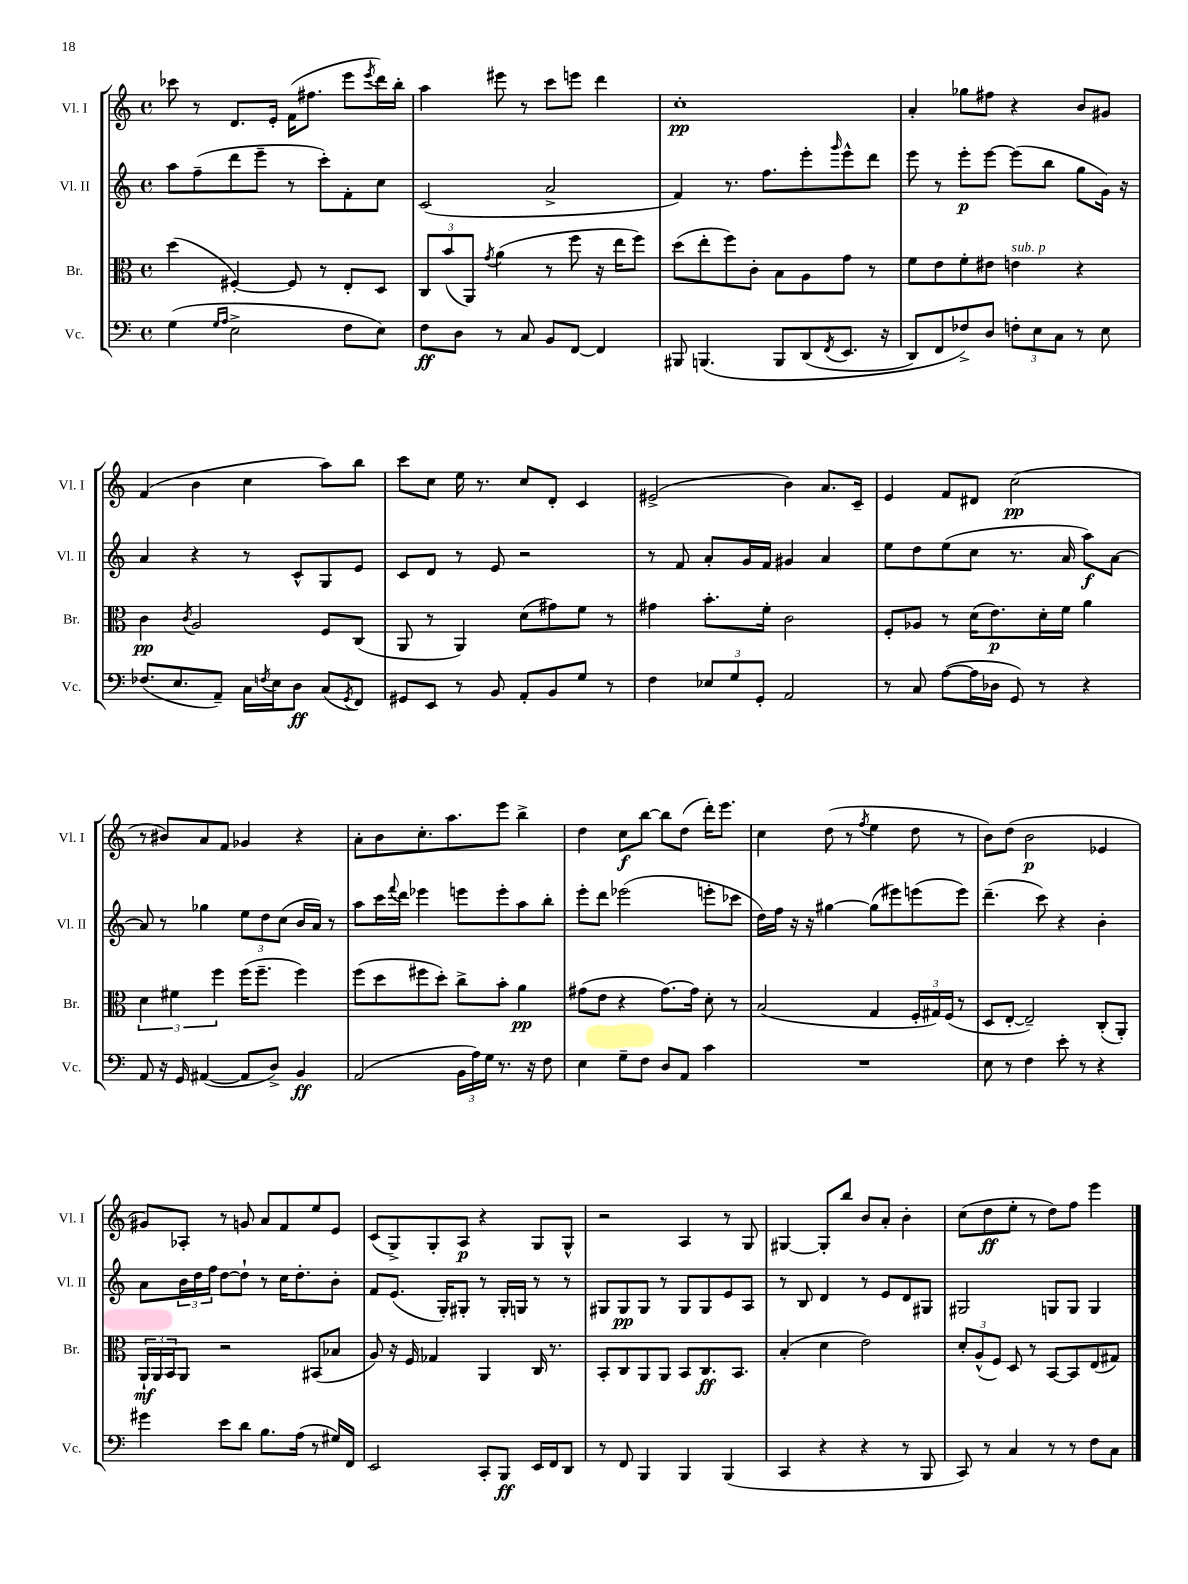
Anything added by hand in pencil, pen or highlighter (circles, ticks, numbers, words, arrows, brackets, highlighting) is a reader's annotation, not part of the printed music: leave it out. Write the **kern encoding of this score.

**kern	**kern	**kern	**kern
*staff4	*staff3	*staff2	*staff1
*clefF4	*clefC3	*clefG2	*clefG2
*k[]	*k[]	*k[]	*k[]
*M4/4	*M4/4	*M4/4	*M4/4
*met(c)	*met(c)	*met(c)	*met(c)
(4G\	(4dd\	8aa\L	8ccc-\
.	.	(8ff~\	8r
16qqG/LL	.	.	.
16qqA/JJ	.	.	.
2E^\	[4F#'/)	8ddd\	8.d/L
.	.	8eee~\J	.
.	.	.	16e'/Jk
.	8F#/]	8r	(16f\LK
.	.	.	8.ff#\J
.	8r	8ccc'\L)	.
8F\L	8E'/L	8f'\	8eee\L
.	.	.	8qeee/
8E\J)	8D/J	8cc\J	16ddd\L)
.	.	.	16bb'\JJ
=	=	=	=
8F\L	12C/L	(2c/	4aa\
.	(12b/	.	.
8D\J	.	.	.
.	12AA/J)	.	.
.	8qg/	.	.
8r	(4a\	.	8eee#\
8C/	.	.	8r
8BB/L	8r	2a^/	8ccc\L
[8FF/J	8ff\	.	8eee\J
4FF/]	16r	.	4ddd\
.	16ee\LK	.	.
.	8ff\J)	.	.
=	=	=	=
8BBB#/	(8dd\L	4f/)	1cc'
&(4.BBB/	8ee'\	.	.
.	8ff\)	8.r	.
.	8c'\J	.	.
.	.	8.ff\L	.
8BBB/L	8B\L	.	.
(8DD/	8A\	8eee'\	.
8qFF/	.	16qqggg/	.
8.EE/J	8g\J	8eee^^\	.
.	8r	8ddd\J	.
16r	.	.	.
=	=	=	=
8DD/L)	8f\L	8eee\	4a'/
8FF/	8e\	8r	.
8F-^/&)	8f'\	8eee'\L	8gg-\L
8D/J	8e#\J	[8eee\J	8ff#\J
12F'\L	4e\	(8eee\]L	4r
12E\	.	.	.
.	.	8bb\J	.
12C\J	.	.	.
8r	4r	8gg\L	8b/L
8E\	.	16g\Jk)	8g#/J
.	.	16r	.
=	=	=	=
(8.F-/L	4c\	4a/	(4f/
8.E/	.	.	.
.	8qc/	.	.
.	2A/	4r	4b\
8AA~/J)	.	.	.
16C\LL	.	8r	4cc\
8qF/	.	.	.
16E\J	.	.	.
8D\J	.	8c^^/L	.
(8C/L	8F/L	8G/	8aa\L)
8qGG/	.	.	.
8FF/J)	(8C/J	8e/J	8bb\J
=	=	=	=
8GG#/L	8AA/	8c/L	8ccc\L
8EE/J	8r	8d/J	8cc\J
8r	4AA/)	8r	16ee\
.	.	.	8.r
8BB/	.	8e/	.
8AA'/L	(8d\L	2r	8cc/L
8BB/	8g#\)	.	8d'/J
8G/J	8f\J	.	4c/
8r	8r	.	.
=	=	=	=
4F\	4g#\	8r	(2e#^/
.	.	8f/	.
12E-/L	8.b'\L	8a'/L	.
12G/	.	.	.
.	.	16g/L	.
12GG'/J	.	.	.
.	16f'\Jk	16f/JJ	.
2AA/	2c\	4g#/	4b\)
.	.	4a/	8.a/L
.	.	.	16c~/Jk
=	=	=	=
8r	8F'/L	8ee\L	4e/
8C/	8A-/J	8dd\	.
([8A\L	8r	(8ee\	8f/L
16A\]L	(16d\LK	8cc\J	8d#/J
16D-\JJ	8.e\)	.	.
8GG/)	.	8.r	(2cc\
8r	16d'\L	.	.
.	16f\JJ	16a/	.
4r	4a\	8aa\L)	.
.	.	[8a\J	.
=	=	=	=
8AA/	6d\	8a/]	8r
16r	.	8r	8b#/L)
.	6f#\	.	.
16GG/	.	.	.
([4AA#/	.	4gg-\	8a/
.	6ff\	.	.
.	.	.	8f/J
8AA#/]L	(16ff\LK	12ee\L	4g-/
.	8.ff~\J	.	.
.	.	12dd\	.
8D^/J)	.	.	.
.	.	(12cc\J	.
4BB/	4ff\)	16b/LL	4r
.	.	16a/JJ)	.
.	.	8r	.
=	=	=	=
(2AA/	(8ff\L	8aa\L	8a'\L
.	8dd\	16ccc\L	8b\
.	.	8qqfff/	.
.	.	16ddd\JJ	.
.	8ff#\	4eee-\	8.cc'\
.	8dd'\J)	.	.
.	.	.	8.aa\
24BB\LL	8cc^\L	8eee\L	.
24A\)	.	.	.
24G\JJ	.	.	.
8.r	8b'\J	8eee'\	8eee\J
.	4a\	8aa\	4bb^\
16r	.	.	.
8F\	.	8bb'\J	.
=	=	=	=
4E\	(8g#\L	8eee'\L	4dd\
.	8e\J	8ddd\J	.
8G~\L	4r	(2eee-\	8cc\L
8F\J	.	.	[8bb\J
8D/L	[8.g#\L)	.	8bb\]L
8AA/J	.	.	(8dd\J
.	16g#\]Jk	.	.
4c\	8d'\	8eee'\L	16ddd'\LK)
.	.	.	8.eee\J
.	8r	8ccc-\J	.
=	=	=	=
1r	(2B/	16dd\LL)	4cc\
.	.	16ff\JJ	.
.	.	16r	.
.	.	16r	.
.	.	[4gg#\	(8dd\
.	.	.	8r
.	.	.	8qff/
.	4G/	(8gg#\]L	4ee\
.	.	8eee#\)	.
.	24F'/LL	(8eee\	8dd\
.	24G#/)	.	.
.	(24F/JJ	.	.
.	8r	8eee\J)	8r
=	=	=	=
8E\	8D/L	(4.ddd~\	8b\L)
8r	[8E'/J	.	(8dd\J
4F\	2E~/])	.	2b\
.	.	8ccc\)	.
8e'\	.	4r	.
8r	.	.	.
4r	(8C'/L	4b'\	4e-/
.	8AA'/J)	.	.
=	=	=	=
4g#\	24AA`/LL	8a\L	8g#/L)
.	24AA/	.	.
.	24BB/J	.	.
.	8AA/J	24b\L	8A-'/J
.	.	24dd\	.
.	.	24ff\JJ	.
8e\L	2r	[8dd\L	8r
8d\J	.	8dd`\]J	8g/
8.B\L	.	8r	8a/L
.	.	16cc\LK	8f/
(16A\Jk	.	8.dd'\	.
8r	(8BB#/L	.	8ee/
16G#/LL)	8B-/J	8b'\J	8e/J
16FF/JJ	.	.	.
=	=	=	=
2EE/	8A/)	8f/L	(8c/L
.	16r	(8.e/J	8G^/)
.	16F/	.	.
.	4G-/	.	8G'/
.	.	16G'/LK)	.
.	.	8G#'/J	8A/J
8CC'/L	4AA/	8r	4r
8BBB/J	.	16G#'/LL	.
.	.	16G/JJ	.
16EE/LL	16C/	8r	8G/L
16FF/J	8.r	.	.
8DD/J	.	8r	8G^^/J
=	=	=	=
8r	8BB'/L	8G#/L	2r
8FF/	8C/	8G#/	.
4BBB/	8AA/	8G#/J	.
.	8AA/J	8r	.
4BBB/	8BB/L	8G#/L	4A/
.	8.C/	8G#/	.
(4BBB/	.	8e/	8r
.	8.BB/J	.	.
.	.	8A/J	8G/
=	=	=	=
4CC/	(4B'/	8r	[4G#/
.	.	8B/	.
4r	4d\	4d/	8G#'/]L
.	.	.	8bb/J
4r	2e\)	8r	8b/L
.	.	8e/L	8a'/J
8r	.	8d/	4b'\
8BBB/	.	8G#/J	.
=	=	=	=
8CC/)	12d'/L	2G#/	(8cc\L
.	(12A^^/	.	.
8r	.	.	8dd\
.	12F/J)	.	.
4C/	8D/	.	8ee'\J
.	8r	.	8r
8r	[8BB/L	8G/L	8dd\L)
8r	8BB/]	8G/J	8ff\J
8F\L	(8E/	4G/	4eee\
8C\J	8G#/J)	.	.
==	==	==	==
*-	*-	*-	*-
